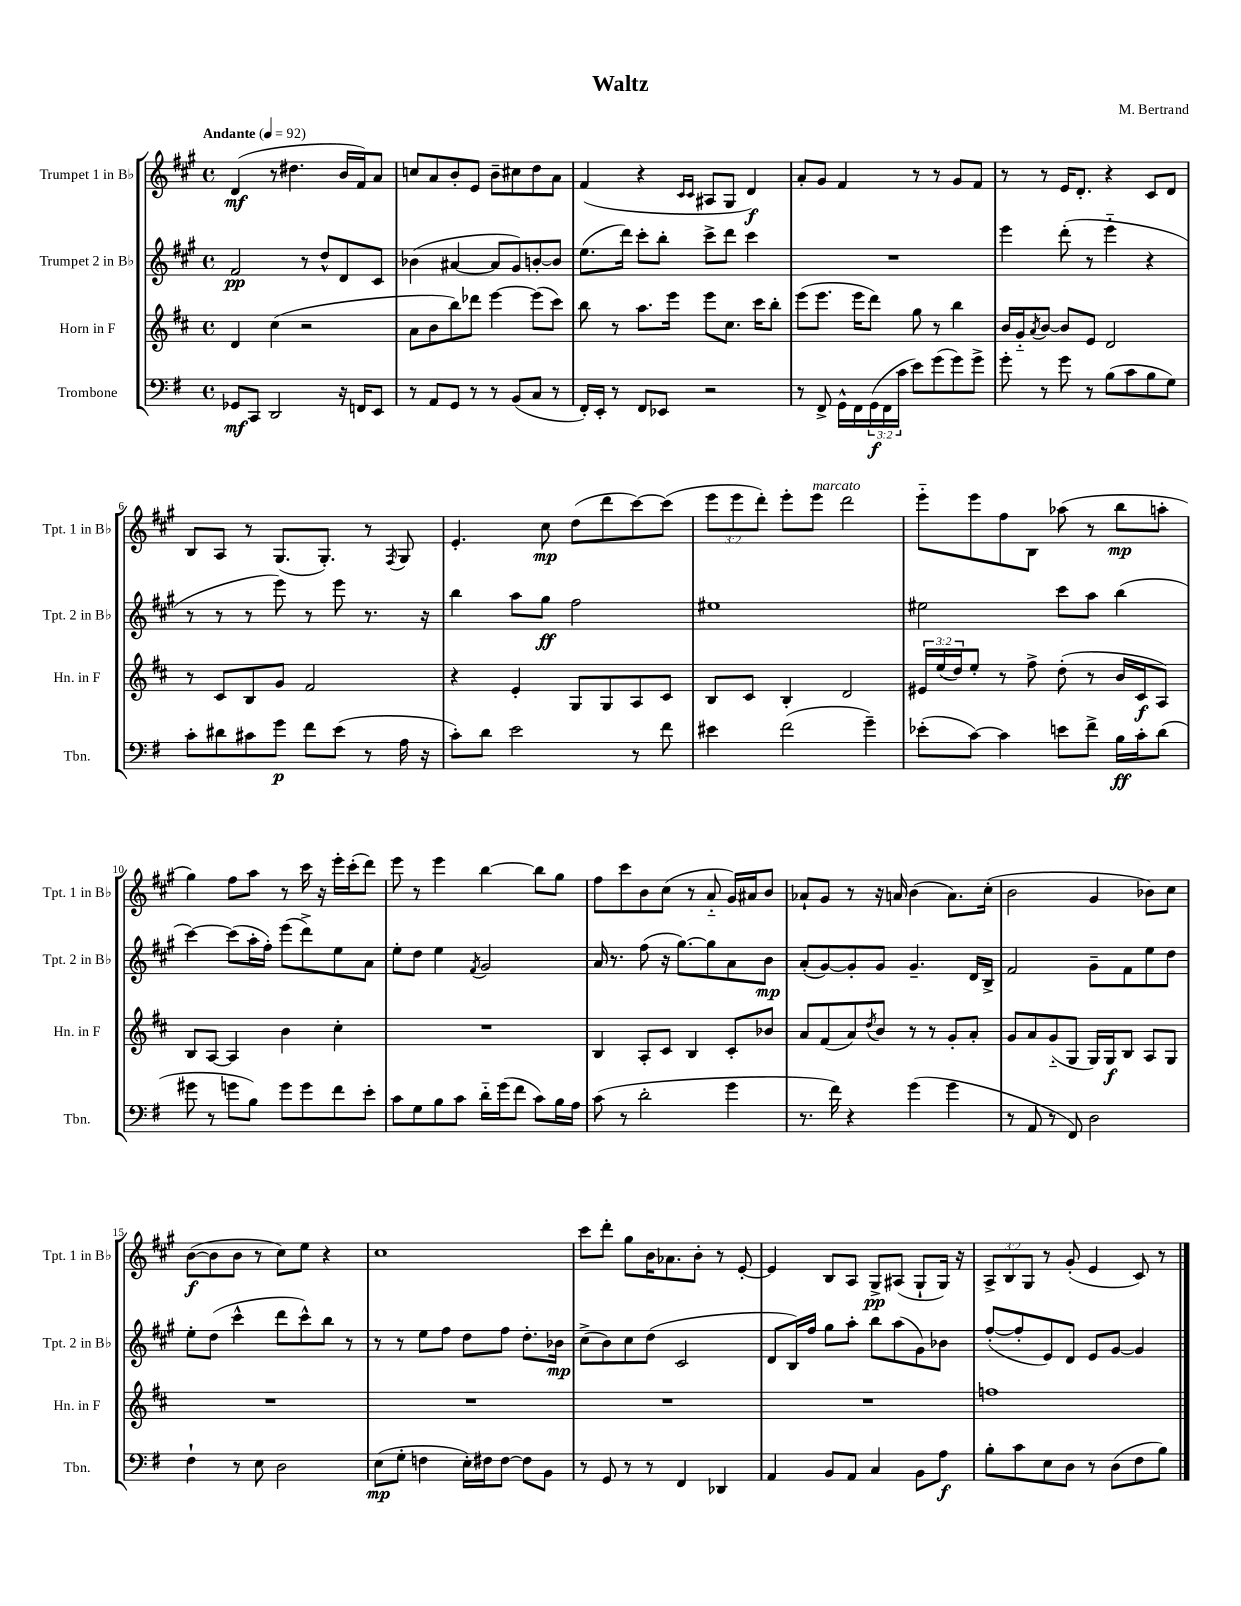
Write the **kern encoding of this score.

**kern	**kern	**kern	**kern
*staff4	*staff3	*staff2	*staff1
*clefF4	*clefG2	*clefG2	*clefG2
*k[f#]	*k[f#c#]	*k[f#c#g#]	*k[f#c#g#]
*M4/4	*M4/4	*M4/4	*M4/4
*met(c)	*met(c)	*met(c)	*met(c)
*MM92	*MM92	*MM92	*MM92
8GG-	4d	2f#	(4d
8CC	.	.	.
2DD	(4cc#	.	8r
.	.	.	4.dd#
.	2r	8r	.
.	.	8dd^^	.
16r	.	8d	16b
16FF	.	.	16f#)
8EE	.	8c#	8a
=	=	=	=
8r	8a	(4b-	8cc
8AA	8b	.	8a
8GG	8bb)	[4a#	8b'
8r	8ddd-	.	8e
8r	[4eee	8a#]	8b~
(8BB	.	8g#)	8cc#
8C	(8eee]	[8b'	8dd
8r	8ccc#)	8b]	8a
=	=	=	=
16FF#')	8bb	(8.ee	(4f#
16EE'	.	.	.
8r	8r	.	.
.	.	16ddd)	.
8FF#	8.aa	8ccc#'	4r
8EE-	.	8bb'	.
.	16eee	.	.
.	.	.	16qqc#
.	.	.	16qqc#
2r	8eee	8ccc#^	8A#
.	8.cc#	8ddd	8G#
.	.	4ccc#	4d)
.	16ccc#	.	.
.	8bb'	.	.
=	=	=	=
8r	(8eee	1r	8a'
8FF#^	8.eee	.	8g#
16GG^^	.	.	4f#
16FF#	16eee	.	.
(24GG	8ddd)	.	.
24FF#	.	.	.
24c	.	.	.
8e)	8gg	.	8r
(8g	8r	.	8r
8g)	4bb	.	8g#
8g^	.	.	8f#
=	=	=	=
8g'	16b	4eee	8r
.	16g'~	.	.
.	8qa	.	.
8r	[8b	.	8r
8g	8b]	(8ddd'	16e
.	.	.	8.d'
8r	8e	8r	.
(8B	2d	4eee'~	4r
8c	.	.	.
8B	.	4r	8c#
8G)	.	.	8d
=	=	=	=
8c'	8r	8r	8B
8d#	8c#	8r	8A
8c#	8B	8r	8r
8g	8g	8eee)	(8.G#
8f#	2f#	8r	.
.	.	.	8.G#')
(8e	.	8eee	.
8r	.	8.r	8r
.	.	.	8qF#
16A	.	.	8G#
16r	.	16r	.
=	=	=	=
8c')	4r	4bb	4.e'
8d	.	.	.
2e	4e'	8aa	.
.	.	8gg#	8cc#
.	8G	2ff#	(8dd
.	8G	.	8ddd
8r	8A	.	[8ccc#)
8f#	8c#	.	(8ccc#]
=	=	=	=
4e#	8B	1ee#	12eee
.	.	.	12eee
.	8c#	.	.
.	.	.	12ddd')
(2f#	4B'	.	8eee'
.	.	.	8eee
.	2d	.	2ddd
4g~)	.	.	.
=	=	=	=
(8e-'	24e#	2ee#	8eee'~
.	(24ee	.	.
.	24dd)	.	.
[8c)	8ee'	.	8eee
4c]	8r	.	8ff#
.	8ff#^	.	8B
8e	(8dd'	8ccc#	(8aa-
8f#^	8r	8aa	8r
16B	16b	(4bb	8bb
16c'	16c#	.	.
(8d	8A)	.	8aa'
=	=	=	=
8g#	8B	[4ccc#)	4gg#)
8r	[8A	.	.
8g	4A]	(8ccc#]	8ff#
8B)	.	16aa'	8aa
.	.	16ff#')	.
8g	4b	(8eee	8r
8g	.	8ddd^)	16ccc#
.	.	.	16r
8f#	4cc#'	8ee	16eee'
.	.	.	(16ccc#'
8e'	.	8a	8ddd)
=	=	=	=
8c	1r	8ee'	8eee
8G	.	8dd	8r
8B	.	4ee	4eee
8c	.	.	.
.	.	8qf#	.
16d'~	.	2g#	[4bb
(16g	.	.	.
8f#	.	.	.
8c)	.	.	8bb]
16B	.	.	8gg#
16A	.	.	.
=	=	=	=
(8c	4B	16a	8ff#
.	.	8.r	.
8r	.	.	8ccc#
2d'	8A'	(8ff#	8b
.	8c#	16r	(8cc#
.	.	[8.gg#)	.
.	4B	.	8r
.	.	8gg#]	8a'~
4g	8c#'	8a	16g#)
.	.	.	16a#
.	8b-	8b	8b
=	=	=	=
8.r	8a	(8a'	8a-`
.	(8f#	[8g#)	8g#
16f#)	.	.	.
4r	8a)	8g#']	8r
.	8qdd	.	.
.	8b	8g#	16r
.	.	.	16a
(4g	8r	4.g#~	(4b
.	8r	.	.
4g	8g'	.	8.a)
.	8a'	16d	.
.	.	16B^	(16cc#'
=	=	=	=
8r	8g	2f#	2b
8AA	8a	.	.
8r	(8g'~	.	.
8FF#)	8G	.	.
2D	16G)	8g#~	4g#
.	16G	.	.
.	8B	8f#	.
.	8A	8ee	8b-)
.	8G	8dd	8cc#
=	=	=	=
4F#`	1r	8ee'	([8b
.	.	(8dd	8b]
8r	.	4ccc#^^	8b
8E	.	.	8r
2D	.	8ddd	8cc#)
.	.	8ccc#^^)	8ee
.	.	8bb	4r
.	.	8r	.
=	=	=	=
(8E	1r	8r	1cc#
8G'	.	8r	.
4F	.	8ee	.
.	.	8ff#	.
16E')	.	8dd	.
16F#	.	.	.
[8F#	.	8ff#	.
8F#]	.	8.dd'	.
8BB	.	.	.
.	.	16b-	.
=	=	=	=
8r	1r	(8cc#^	8ccc#
8GG	.	8b)	8ddd'
8r	.	8cc#	8gg#
8r	.	(8dd	16b
.	.	.	8.a-
4FF#	.	2c#	.
.	.	.	8b'
4DD-	.	.	8r
.	.	.	[8e'
=	=	=	=
4AA	1r	8d	4e]
.	.	16B)	.
.	.	16ff#	.
8BB	.	8gg#	8B
8AA	.	8aa'	8A
4C	.	8bb	8G#^
.	.	(8aa	(8A#
8BB	.	8g#)	8G#`
8A	.	8b-	16G#)
.	.	.	16r
=	=	=	=
8B'	1ff	([8ff#'	12A^
.	.	.	12B
8c	.	8ff#']	.
.	.	.	12G#
8E	.	8e)	8r
8D	.	8d	(8g#'
8r	.	8e	4e
(8D	.	[8g#	.
8F#	.	4g#]	8c#)
8B)	.	.	8r
==	==	==	==
*-	*-	*-	*-
